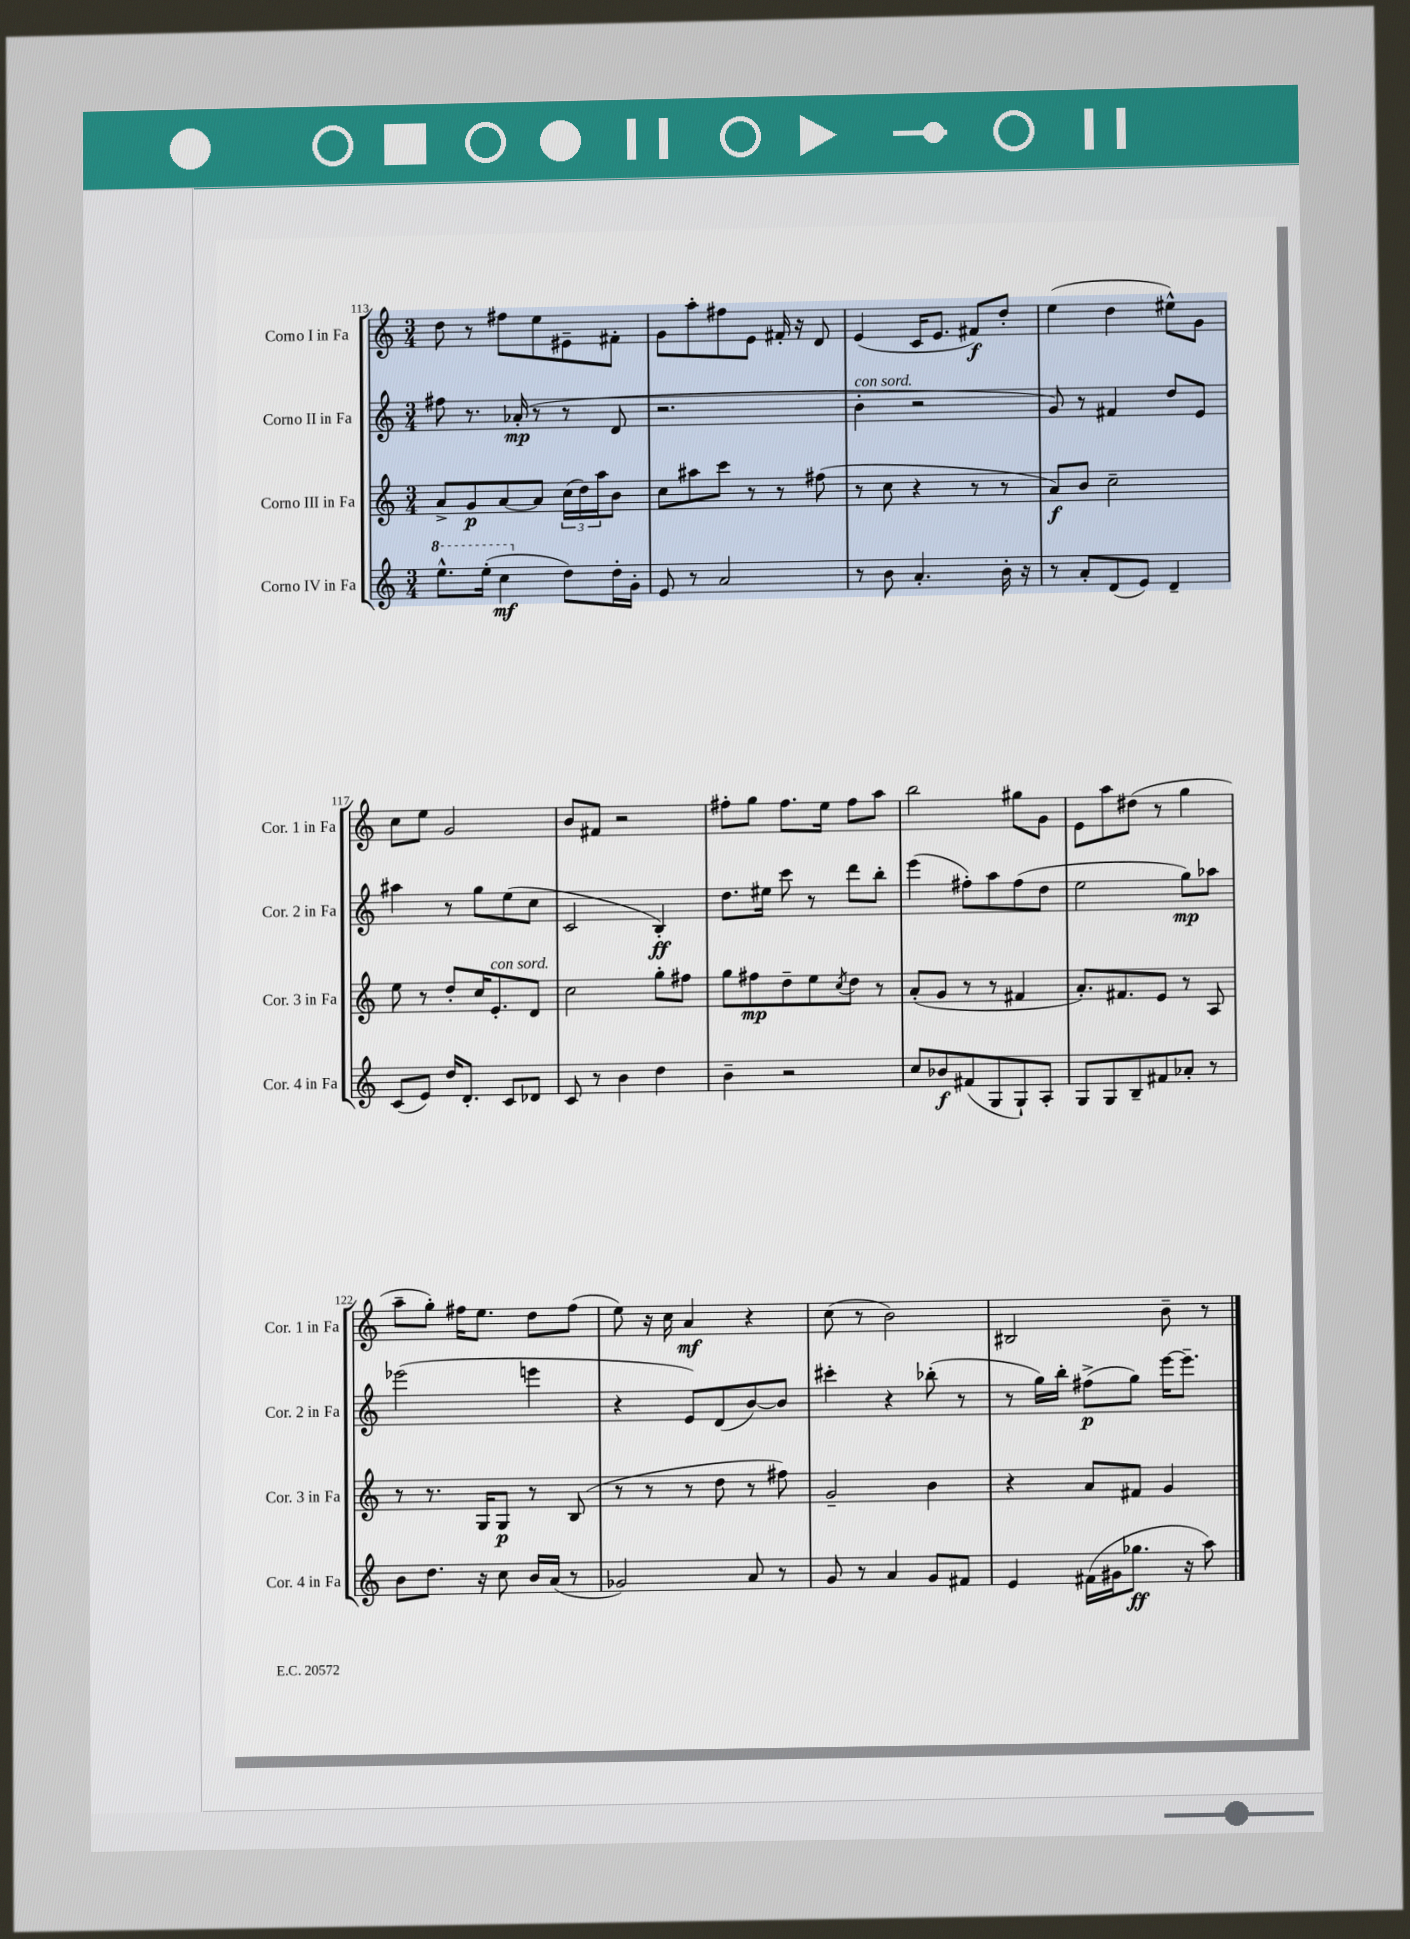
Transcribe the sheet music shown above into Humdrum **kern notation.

**kern	**kern	**kern	**kern
*staff4	*staff3	*staff2	*staff1
*clefG2	*clefG2	*clefG2	*clefG2
*k[]	*k[]	*k[]	*k[]
*M3/4	*M3/4	*M3/4	*M3/4
8.eee^^	8a^	8ff#	8dd
.	8g	8.r	8r
(16eee'	.	.	.
4ccc	[8a	.	8ff#
.	.	(16a-'	.
.	8a]	8r	8ee
8dd)	(24cc	8r	8e#~
.	24dd)	.	.
.	24aa	.	.
16dd'	8b	8d	8f#'
16g'	.	.	.
=	=	=	=
8e	8cc	2.r	8g
8r	8aa#	.	8aa'
2a	8ccc	.	8ff#
.	8r	.	8e
.	8r	.	16f#'
.	.	.	16r
.	(8ff#	.	8d
=	=	=	=
8r	8r	4b'	(4e
8b	8cc	.	.
4.a'	4r	2r	16c
.	.	.	8.e
.	8r	.	8f#)
16b'	8r	.	8dd'
16r	.	.	.
=	=	=	=
8r	8a)	8g)	(4ee
8a'	8b	8r	.
(8d	2cc~	4f#	4dd
8e)	.	.	.
4d~	.	8dd	8ee#^^)
.	.	8e	8g
=	=	=	=
(8c	8ee	4aa#	8cc
8e)	8r	.	8ee
16dd	8dd'	8r	2g
8.d'	.	.	.
.	16cc	8gg	.
.	8.e'	.	.
8c	.	(8ee	.
8d-	8d	8cc	.
=	=	=	=
8c	2cc	2c	8b
8r	.	.	8f#
4b	.	.	2r
4dd	8gg'	4B')	.
.	8ff#	.	.
=	=	=	=
4b~	8gg	8.dd	8ff#'
.	8ff#	.	8gg
.	.	16ee#	.
2r	8dd~	8ccc	8.ff#
.	8ee	8r	.
.	.	.	16ee
.	8qcc	.	.
.	8dd	8ddd	8ff#
.	8r	8bb'	8aa
=	=	=	=
8cc	(8a'	(4eee	2bb
8b-	8g	.	.
(8f#	8r	8ff#')	.
8G	8r	8aa	.
8G`)	4f#	(8ff#	8gg#
8A'	.	8dd	8g
=	=	=	=
8G	8.a')	2ee	8e
8G	.	.	8aa
.	8.f#	.	.
8B~	.	.	(8dd#
8f#	8e	.	8r
8a-'	8r	8gg)	4gg
8r	8A	8aa-	.
=	=	=	=
8b	8r	(2eee-	8aa~
8.dd	8.r	.	8gg')
.	.	.	16ff#
16r	16G	.	8.ee
8cc	8G	.	.
16b	8r	4eee	8dd
(16a	.	.	.
8r	(8B	.	(8ff#
=	=	=	=
2g-)	8r	4r	8ee)
.	8r	.	16r
.	.	.	16cc
.	8r	8e)	4a
.	8dd	(8d	.
8a	8r	[8b)	4r
8r	8ff#)	8b]	.
=	=	=	=
8g	2g~	4ccc#'	(8cc
8r	.	.	8r
4a	.	4r	2b)
8g	4b	(8bb-'	.
8f#	.	8r	.
=	=	=	=
4e	4r	8r	2B#
.	.	16gg)	.
.	.	16bb'	.
(16f#	8a	(8ff#^	.
16g#	.	.	.
8.gg-	8f#	8gg)	.
.	4g	[16eee	8b~
16r	.	8.eee~]	.
8aa)	.	.	8r
==	==	==	==
*-	*-	*-	*-
